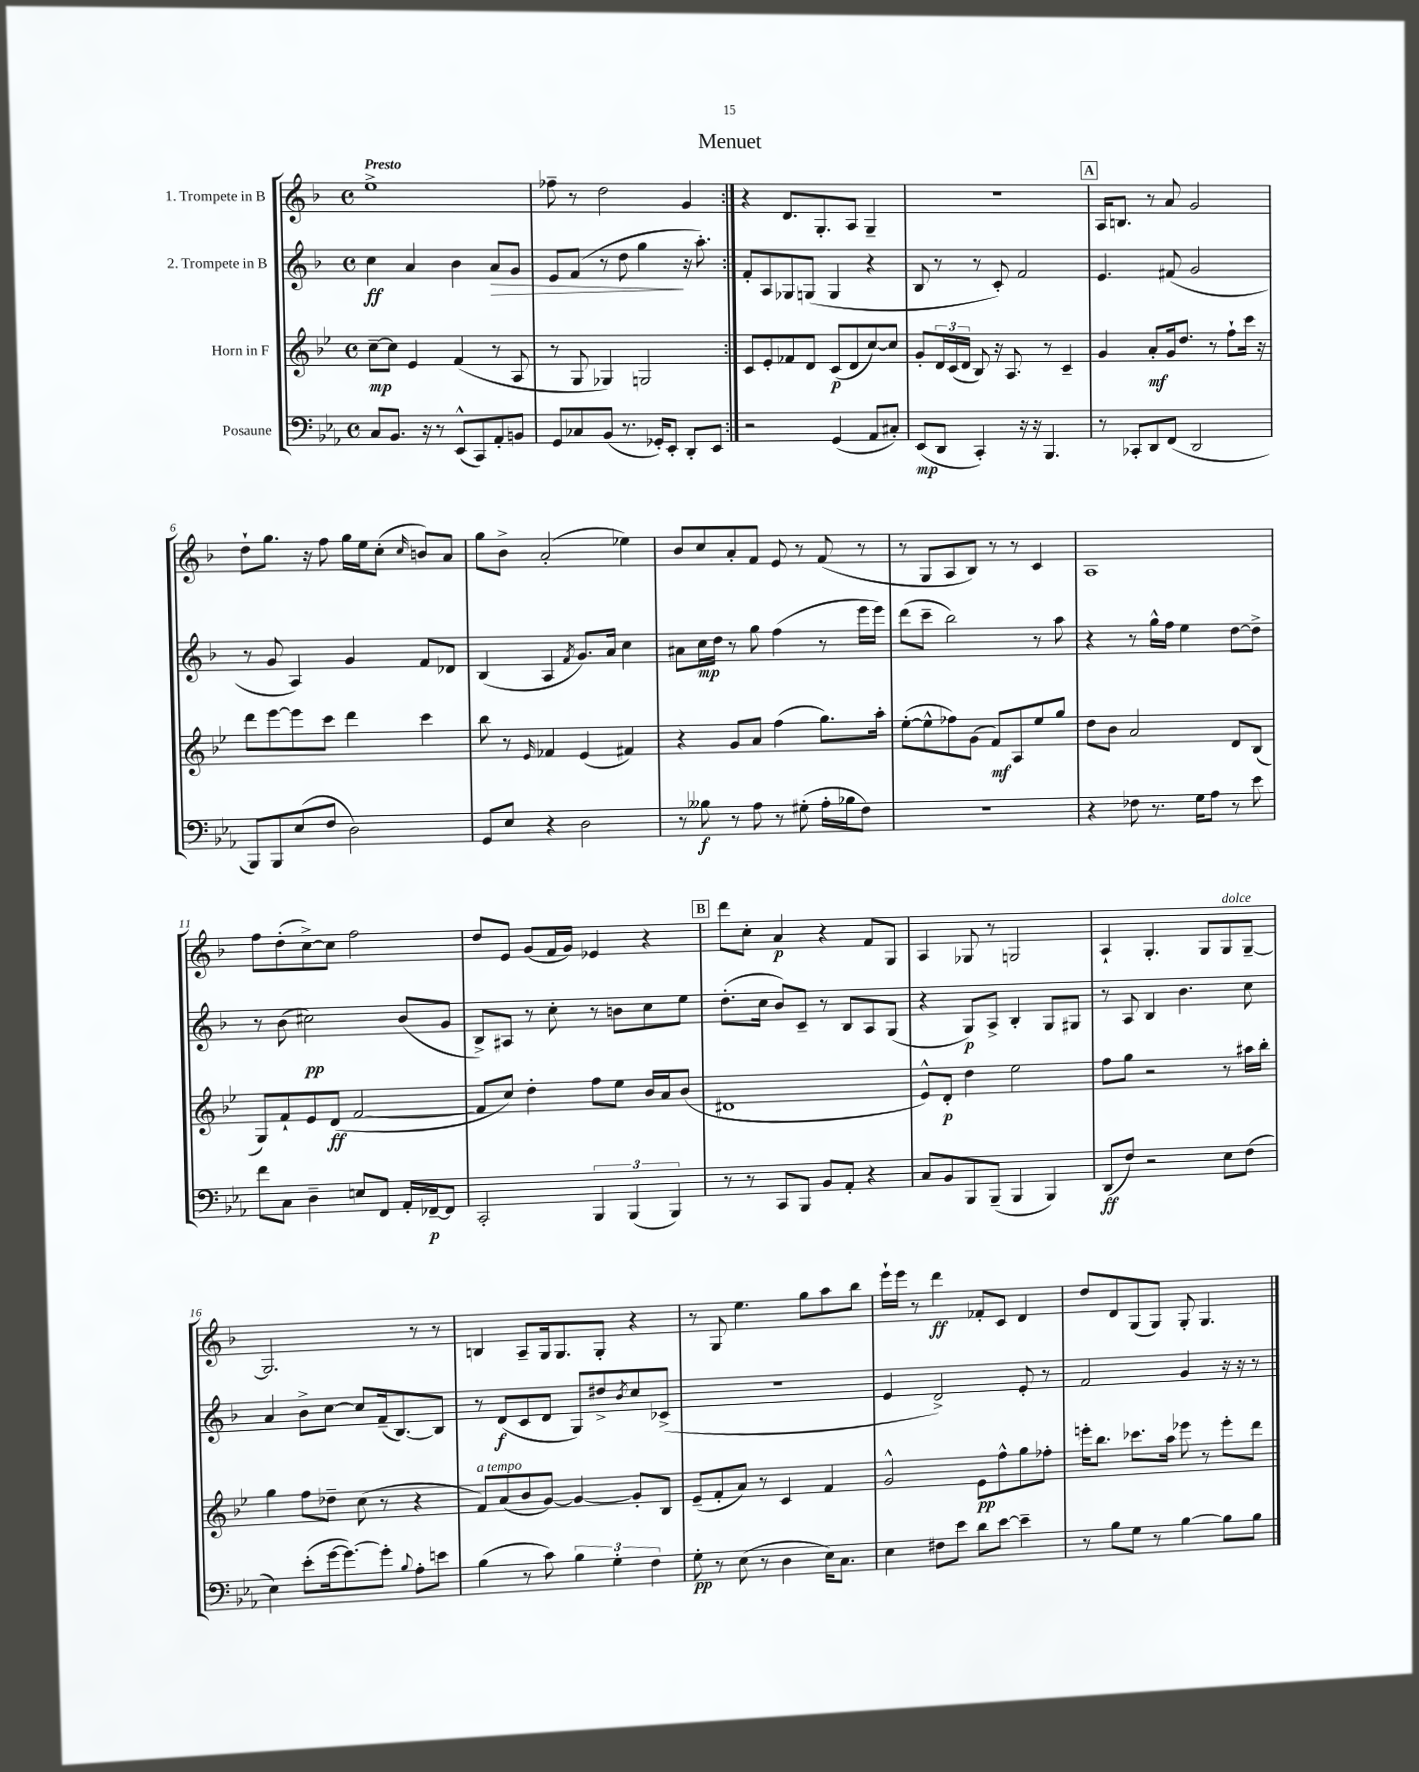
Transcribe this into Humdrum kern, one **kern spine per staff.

**kern	**kern	**kern	**kern
*staff4	*staff3	*staff2	*staff1
*clefF4	*clefG2	*clefG2	*clefG2
*k[b-e-a-]	*k[b-e-]	*k[b-]	*k[b-]
*M4/4	*M4/4	*M4/4	*M4/4
*met(c)	*met(c)	*met(c)	*met(c)
8C	[8cc~	4cc	1ee^
8.BB-	8cc]	.	.
.	4e-	4a	.
16r	.	.	.
8r	.	.	.
(8EE-^^	(4f	4b-	.
8CC)	.	.	.
8AA-'	8r	8a	.
8BB	8A	8g	.
=	=	=	=
8GG	8r	8e	8ff-~
8C-	8G	(8f	8r
(8BB-	4G-)	8r	2dd
8.r	.	8dd	.
.	2G	4gg	.
16GG-')	.	.	.
8EE-'	.	.	.
8DD'	.	16r	4g
.	.	8.aa')	.
8EE-	.	.	.
=:|!	=:|!	=:|!	=:|!
2r	8c	8f'	4r
.	8e-'	8A	.
.	8f-	8G-	8.d
.	8d	(8G	.
.	.	.	8.G'
(4GG	(8c	4G	.
.	8d	.	8A
8AA-	[8cc)	4r	4G~
8C#')	8cc]	.	.
=	=	=	=
(8EE-	8g'	8B-	1r
8DD	24d	8r	.
.	(24c	.	.
.	24d	.	.
4CC')	8B-)	8r	.
.	16r	8c')	.
.	8.A	.	.
16r	.	2f	.
16r	.	.	.
4.BBB-	8r	.	.
.	4c~	.	.
=	=	=	=
8r	4g	4.e	16A
.	.	.	8.B
8CC-'	.	.	.
8DD	8a'	.	8r
(8FF	16g	(8f#	8a
.	8.dd	.	.
2DD	.	2g	2g
.	8r	.	.
.	8ff`	.	.
.	16ccc	.	.
.	16r	.	.
=	=	=	=
8BBB-)	8ddd	8r	8dd`
8BBB-	[8eee-	8g	8.gg
(8E-	8eee-]	4A)	.
.	.	.	16r
8F	8ccc	.	8ff
2D)	4ddd	4g	16gg
.	.	.	16ee
.	.	.	(8cc'
.	.	.	16qqcc
.	4ccc	8f	8b)
.	.	8d-	8a
=	=	=	=
8GG	8bb-	(4B-	8gg
8E-	8r	.	8b-^
.	16qqe-	.	.
4r	4f-	4A	(2a'
.	.	8qf	.
2D	(4e-	8.g)	.
.	.	16a	.
.	4f#)	4cc	4ee-)
=	=	=	=
8r	4r	8a#	8b-
8B--	.	16cc	8cc
.	.	16dd	.
8r	8g	8r	8a'
8A-	8a	8gg	8f
8r	(4ff	(4ff	8e
(8G#'	.	.	8r
16A-'	8.gg)	8r	(8f
16B-	.	.	.
8F)	.	16eee	8r
.	16aa'	16eee)	.
=	=	=	=
1r	([8ee-'	(8ddd	8r
.	8ee-^^]	8ccc~	8G
.	8ff-)	2bb-)	8A
.	(8g	.	8B-)
.	8f)	.	8r
.	8A	.	8r
.	8ee-	8r	4c
.	8gg	8aa	.
=	=	=	=
4r	8dd	4r	1A
.	8b-	.	.
8F-	2a	8r	.
8.r	.	16gg^^	.
.	.	16ff	.
.	.	4ee	.
16G	.	.	.
8A-	.	.	.
8r	8d	[8dd	.
8e-	(8B-	8dd^]	.
=	=	=	=
8f	8G)	8r	8ff
8C	8f`	(8b-	(8dd'
4D~	8e-	2cc#)	[8cc^)
.	(8d	.	8cc]
8E	[2f	.	2ff
8FF	.	.	.
16AA-'	.	(8b-	.
[16FF-~	.	.	.
8FF-]	.	8g	.
=	=	=	=
2CC'	8f]	8B-^)	8dd
.	8cc)	8A#	8e
.	4dd'	8r	(8g
.	.	8cc'	16f
.	.	.	16g)
6BBB-	8ff	8r	4e-
.	8ee-	8b	.
(6BBB-	.	.	.
.	16b-	8cc	4r
.	16a	.	.
6BBB-)	.	.	.
.	(8b-	8ee	.
=	=	=	=
8r	1d#	(8.dd'	8ddd
8r	.	.	8cc'
.	.	16cc	.
8CC	.	8b-)	4a
8BBB-	.	8c~	.
8BB-	.	8r	4r
8AA-'	.	8B-	.
4r	.	8A	8f
.	.	(8G	8G
=	=	=	=
8C	8e-^^)	4r	4A
8BB-	8d'	.	.
8BBB-	4dd	8G)	8G-
(8BBB-~	.	8A^	8r
4BBB-	2ee-	4B-'	2G
4BBB-)	.	8G	.
.	.	8G#	.
=	=	=	=
(8DD	8ff	8r	4A`
8F)	8gg	8A	.
2r	2r	4B-	4.G'
.	.	4.b-	.
.	.	.	8G
8E-	8r	.	8G
(8F	16aa#	8cc	[8G~
.	16bb-'	.	.
=	=	=	=
4E-)	4gg	4a	2.G]
(8e-'	8ff	8b-^	.
[16g	8dd-~	[8cc	.
8.g_)	.	.	.
.	(8cc	8cc]	.
8g']	8r	(16f~	.
.	.	[8.B-)	.
8qqB-	.	.	.
8A-'	4r	.	8r
8e	.	8B-]	8r
=	=	=	=
(4B-	8f)	8r	4B
.	(8a	(8d	.
8r	8b-	8c	8A~
8c)	[8g)	8d	16G
.	.	.	8.G
6B-	4g_	8G)	.
.	.	8dd#^	8G'
6G'	.	.	.
.	.	8qb-	.
.	8g']	8cc	4r
6F	.	.	.
.	8B-	(8c-^	.
=	=	=	=
8G'	(8e-~	1r	8r
8r	8f'	.	8G
(8E-	8a)	.	4.ee
8r	8r	.	.
4D	4c	.	.
.	.	.	8gg
16E-)	4f	.	8aa
8.C	.	.	.
.	.	.	8bb-
=	=	=	=
4E-	2g^^	4e	16eee`
.	.	.	16eee
.	.	.	8r
8F#	.	2d^)	4ddd
8e-	.	.	.
8d	8e-	.	8f-'
[8e-	8ff^^	.	8c
4e-~]	8gg	8e'	4d
.	8ff-'	8r	.
=	=	=	=
8r	16eee'	2f	8dd
.	8.bb-	.	.
8B-	.	.	8d
8G	8.ccc-	.	(8G
8r	.	.	8G)
.	16aa	.	.
[4B-	8eee-	4g	8G'
.	8r	.	4.G
8B-]	8eee-'	16r	.
.	.	16r	.
8B-	8ddd	8r	.
==	==	==	==
*-	*-	*-	*-
